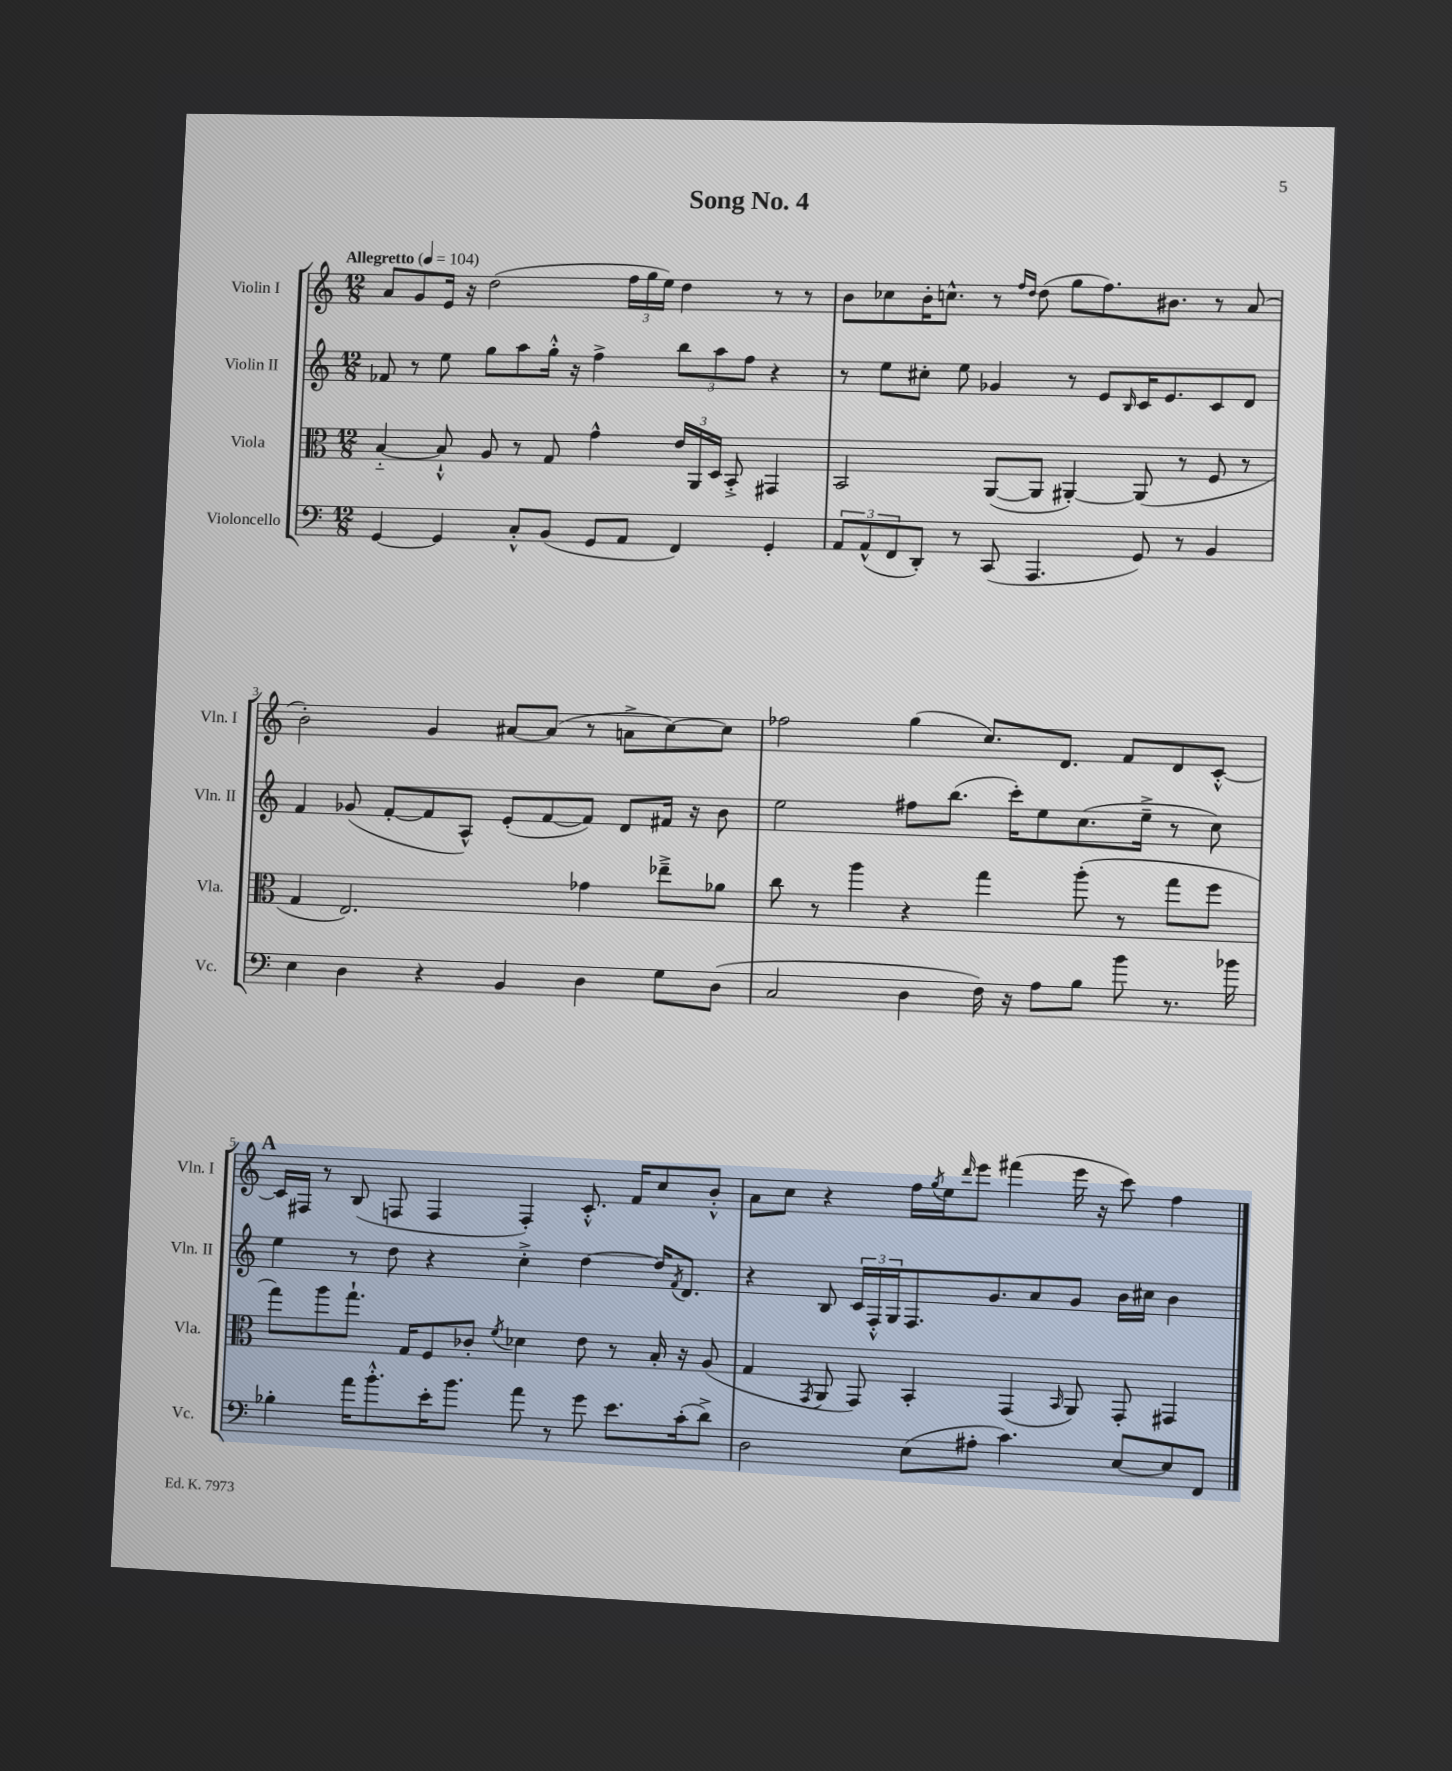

**kern	**kern	**kern	**kern
*part4	*part3	*part2	*part1
*staff4	*staff3	*staff2	*staff1
*I"Violoncello	*I"Viola	*I"Violin II	*I"Violin I
*I'Vc.	*I'Vla.	*I'Vln. II	*I'Vln. I
*clefF4	*clefC3	*clefG2	*clefG2
*k[]	*k[]	*k[]	*k[]
*M12/8	*M12/8	*M12/8	*M12/8
*MM104	*MM104	*MM104	*MM104
=1	=1	=1	=1
!	!	!	!LO:TX:a:B:t=Allegretto
[4GG/	[4B/	8f-X/	8a/L
.	.	8r	8g/
4GG/]	8B`^^/]	8ee\	16e/Jk
.	.	.	16r
.	8A/	8gg\L	(2dd\
8C'^^/L	8r	8aa\	.
(8BB/J	8G/	16gg'^^\Jk	.
.	.	16r	.
8GG/L	4g^^\	4ff^\	.
8AA/J	.	.	24ff\LL
.	.	.	24gg\
.	.	.	24ee\JJ)
4FF/)	24e/LL	12bb\L	4dd\
.	24AA/	.	.
.	24D/JJ	12aa\	.
.	8BB'^/	.	.
.	.	12ff\J	.
4GG'/	4GG#X/	4r	8r
.	.	.	8r
=2	=2	=2	=2
12AA/L	2BB/	8r	8b\L
(12AA^^/	.	.	.
.	.	8ee\L	8cc-X\
12FF/	.	.	.
8DD'/J)	.	8cc#X'\J	16b'\K
.	.	.	8.ccn^^\J
8r	.	8ee\	.
(8CC/	([8AA/L	4g-X/	8r
.	.	.	16qqff/LL
.	.	.	16qqdd/JJ
4.AAA/	8AA/J]	.	(8dd\
.	[4AA#X'/)	8r	8gg\L
.	.	8e/L	8.ff\)
.	.	16qqB/	.
8GG/)	(8AA#/]	16c/K	.
.	.	8.e/	8.b#X\J
8r	8r	.	.
4BB/	8F/	8c/	8r
.	8r	8d/J	(8a/
!!LO:LB:g=z
=3	=3	=3	=3
4E\	4G/	4f/	2b'\)
4D\	2.E/)	(8g-X/	.
.	.	[8f'/L	.
4r	.	8f/]	4g/
.	.	8A^^/J)	.
4BB/	.	(8e'/L	[8a#X/L
.	.	[8f/	(8a#/J]
4D\	4g-X\	8f/J])	8r
.	.	8d/L	8an^\L
8G\L	8ee-X~^\L	16f#X/Jk	[8cc\)
.	.	16r	.
(8D\J	8a-X\J	8b\	8cc\J]
=4	=4	=4	=4
2C/	8cc\	2ee\	2ff-X\
.	8r	.	.
.	4aa\	.	.
4D\	4r	8ff#X\L	(4gg\
.	.	(8.bb\J	.
16F\)	4gg\	.	8.cc/L)
16r	.	16ccc'\KL)	.
8A\L	.	8ee\	.
.	.	.	8.d/J
8B\J	(8aa'\	(8.cc\	.
8b\	8r	.	8f/L
.	.	16ee~^\Jk	.
8.r	8gg\L	8r	8d/
.	8ff\J	8cc\)	[8c'^^/J
16b-X\	.	.	.
!!LO:LB:g=z
!!LO:REH:place=s1:t=A
=5	=5	=5	=5
4B-X'\	8gg\L)	4ee\	16c/LL]
.	.	.	16F#X/JJ
.	8aa\	.	8r
16a\KL	8.gg`\J	8r	(8B/
8.b'^^\	.	.	.
.	.	8dd\	8Fn/
.	16G/KL	.	.
16e'\K	8F/	4r	4F/
8.b\J	.	.	.
.	8c-X'/J	.	.
.	8qf/	.	.
8a\	4d-X\	4cc'^\	4F'/)
8r	.	.	.
8g\	8e\	[4dd\	8.c'^^/
8.e\L	8r	.	.
.	.	.	16f/KL
.	16B'/	16dd/KL]	8cc/
.	.	8qf/	.
(16c'\k	16r	8.d/J	.
8d^\J)	(8A/	.	8b'^^/J
=6	=6	=6	=6
2D\	4G/	4r	8a\L
.	.	.	8cc\J
.	8qGG/	.	.
.	8AA/	8B/	4r
.	8GG/)	24c/LL	.
.	.	24F'^^/	.
.	.	24G/J	.
(8E\L	4BB'/	8.F/	16ff\LL
.	.	.	8qgg/
.	.	.	16ee\J
.	.	.	16qqddd/
8A#X'\J	.	.	8eee\J
.	.	8.g/	.
4.c\)	(4GG/	.	(4fff#X\
.	.	8a/	.
.	16qqBB/	.	.
.	8AA/)	8g/J	16eee\
.	.	.	16r
[8E/L	8GG'/	16b\LL	8ccc\)
.	.	16cc#X\JJ	.
8E/]	4GG#X/	4b\	4ff\
8FF/J	.	.	.
==	==	==	==
*-	*-	*-	*-
